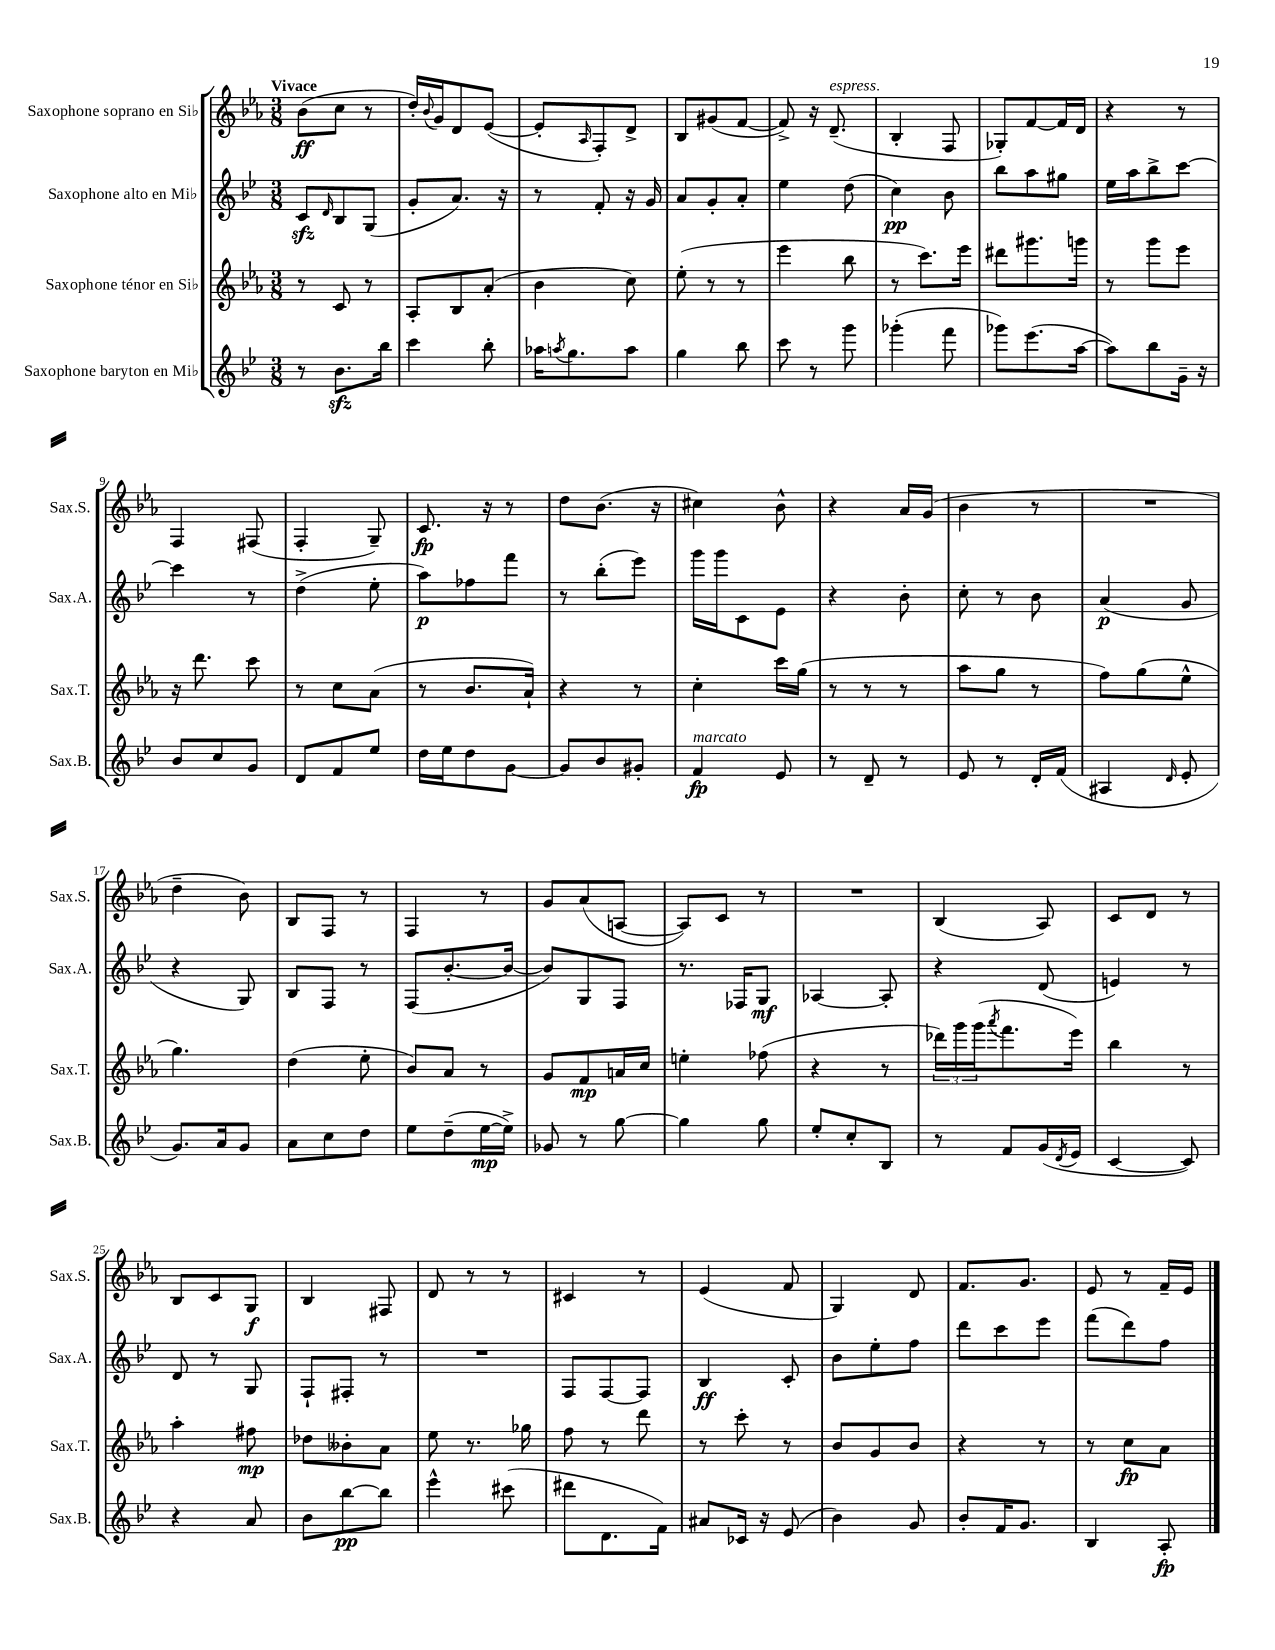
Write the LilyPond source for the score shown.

<<
\new StaffGroup <<
\new Staff = "s0" \with { instrumentName = "Saxophone soprano en Sib" shortInstrumentName = "Sax.S." } {
    \clef treble \key ees \major \numericTimeSignature \time 3/8 \tempo "Vivace"
    bes'8\ff( c''8 r8 |
    d''16-.) \appoggiatura { bes'8 } g'16 d'8 ees'8~( |
    ees'8-. \grace { aes16 } f8-.) d'8-> |
    bes8 gis'8( f'8~ |
    f'8->) r16 d'8.--^\markup { \italic "espress." }( |
    bes4-. f8 |
    ges8-.) f'8~ f'16 d'16 |
    r4 r8 |
    f4 fis8( |
    f4-. g8--) |
    c'8.\fp r16 r8 |
    d''8 bes'8.( r16 |
    cis''4) bes'8-^ |
    r4 aes'16 g'16( |
    bes'4 r8 |
    R4. |
    d''4-- bes'8) |
    bes8 f8 r8 |
    f4 r8 |
    g'8 aes'8( a8~ |
    a8) c'8 r8 |
    R4. |
    bes4( aes8) |
    c'8 d'8 r8 |
    bes8 c'8 g8\f |
    bes4 fis8 |
    d'8 r8 r8 |
    cis'4 r8 |
    ees'4( f'8 |
    g4) d'8 |
    f'8. g'8. |
    ees'8 r8 f'16-- ees'16 \bar "|." |
}
\new Staff = "s1" \with { instrumentName = "Saxophone alto en Mib" shortInstrumentName = "Sax.A." } {
    \clef treble \key bes \major \numericTimeSignature \time 3/8
    c'8\sfz \grace { d'16 } bes8 g8( |
    g'8-. a'8.) r16 |
    r8 f'8-. r16 g'16 |
    a'8 g'8-. a'8-. |
    ees''4 d''8( |
    c''4\pp) bes'8 |
    bes''8 a''8 gis''8 |
    ees''16 a''16 bes''8-> c'''8~ |
    c'''4 r8 |
    d''4->( ees''8-. |
    a''8\p) fes''8 f'''8 |
    r8 bes''8-.( ees'''8) |
    g'''16 g'''16 c'8 ees'8 |
    r4 bes'8-. |
    c''8-. r8 bes'8 |
    a'4\p( g'8 |
    r4 g8) |
    bes8 f8 r8 |
    f8( bes'8.~-. bes'16~ |
    bes'8) g8 f8 |
    r8. fes16 g8\mf |
    aes4~ aes8-. |
    r4 d'8( |
    e'4) r8 |
    d'8 r8 g8 |
    f8-! fis8-. r8 |
    R4. |
    f8 f8~ f8 |
    bes4\ff c'8-. |
    bes'8 ees''8-. f''8 |
    d'''8 c'''8 ees'''8 |
    f'''8( d'''8) f''8 \bar "|." |
}
\new Staff = "s2" \with { instrumentName = "Saxophone ténor en Sib" shortInstrumentName = "Sax.T." } {
    \clef treble \key ees \major \numericTimeSignature \time 3/8
    r8 c'8 r8 |
    aes8-. bes8 aes'8-.( |
    bes'4 c''8) |
    ees''8-.( r8 r8 |
    ees'''4 bes''8 |
    r8 c'''8.) ees'''16 |
    dis'''8 gis'''8. g'''16 |
    r8 g'''8 ees'''8 |
    r16 d'''8. c'''8 |
    r8 c''8 aes'8( |
    r8 bes'8. aes'16-!) |
    r4 r8 |
    c''4-. c'''16 g''16( |
    r8 r8 r8 |
    aes''8 g''8 r8 |
    f''8) g''8( ees''8-^ |
    g''4.) |
    d''4( ees''8-. |
    bes'8) aes'8 r8 |
    g'8 f'8\mp a'16 c''16 |
    e''4-. fes''8( |
    r4 r8 |
    \tuplet 3/2 { des'''16) g'''16 g'''16( } \acciaccatura { aes'''8 } f'''8. ees'''16) |
    bes''4 r8 |
    aes''4-. fis''8\mp |
    des''8 beses'8-. aes'8 |
    ees''8 r8. ges''16 |
    f''8 r8 d'''8 |
    r8 c'''8-. r8 |
    bes'8 g'8 bes'8 |
    r4 r8 |
    r8 c''8\fp aes'8 \bar "|." |
}
\new Staff = "s3" \with { instrumentName = "Saxophone baryton en Mib" shortInstrumentName = "Sax.B." } {
    \clef treble \key bes \major \numericTimeSignature \time 3/8
    r8 bes'8.\sfz bes''16 |
    c'''4 bes''8-. |
    aes''16 \acciaccatura { a''8 } g''8. a''8 |
    g''4 bes''8 |
    c'''8 r8 g'''8 |
    ges'''4-.( f'''8 |
    ges'''8) ees'''8.( a''16~ |
    a''8) bes''8 g'16-- r16 |
    bes'8 c''8 g'8 |
    d'8 f'8 ees''8 |
    d''16 ees''16 d''8 g'8~ |
    g'8 bes'8 gis'8-. |
    f'4\fp^\markup { \italic "marcato" } ees'8 |
    r8 d'8-- r8 |
    ees'8 r8 d'16-. f'16( |
    ais4 \grace { d'16 } ees'8-. |
    g'8.) a'16 g'8 |
    a'8 c''8 d''8 |
    ees''8 d''8--( ees''16~\mp ees''16->) |
    ges'8 r8 g''8~ |
    g''4 g''8 |
    ees''8-. c''8-. bes8 |
    r8 f'8 g'16( \acciaccatura { d'8 } ees'16 |
    c'4~ c'8) |
    r4 a'8 |
    bes'8 bes''8~\pp bes''8 |
    ees'''4-^ cis'''8( |
    dis'''8 d'8. f'16) |
    ais'8 ces'16 r16 ees'8( |
    bes'4) g'8 |
    bes'8-. f'16 g'8. |
    bes4 a8-.\fp \bar "|." |
}
>>
>>
